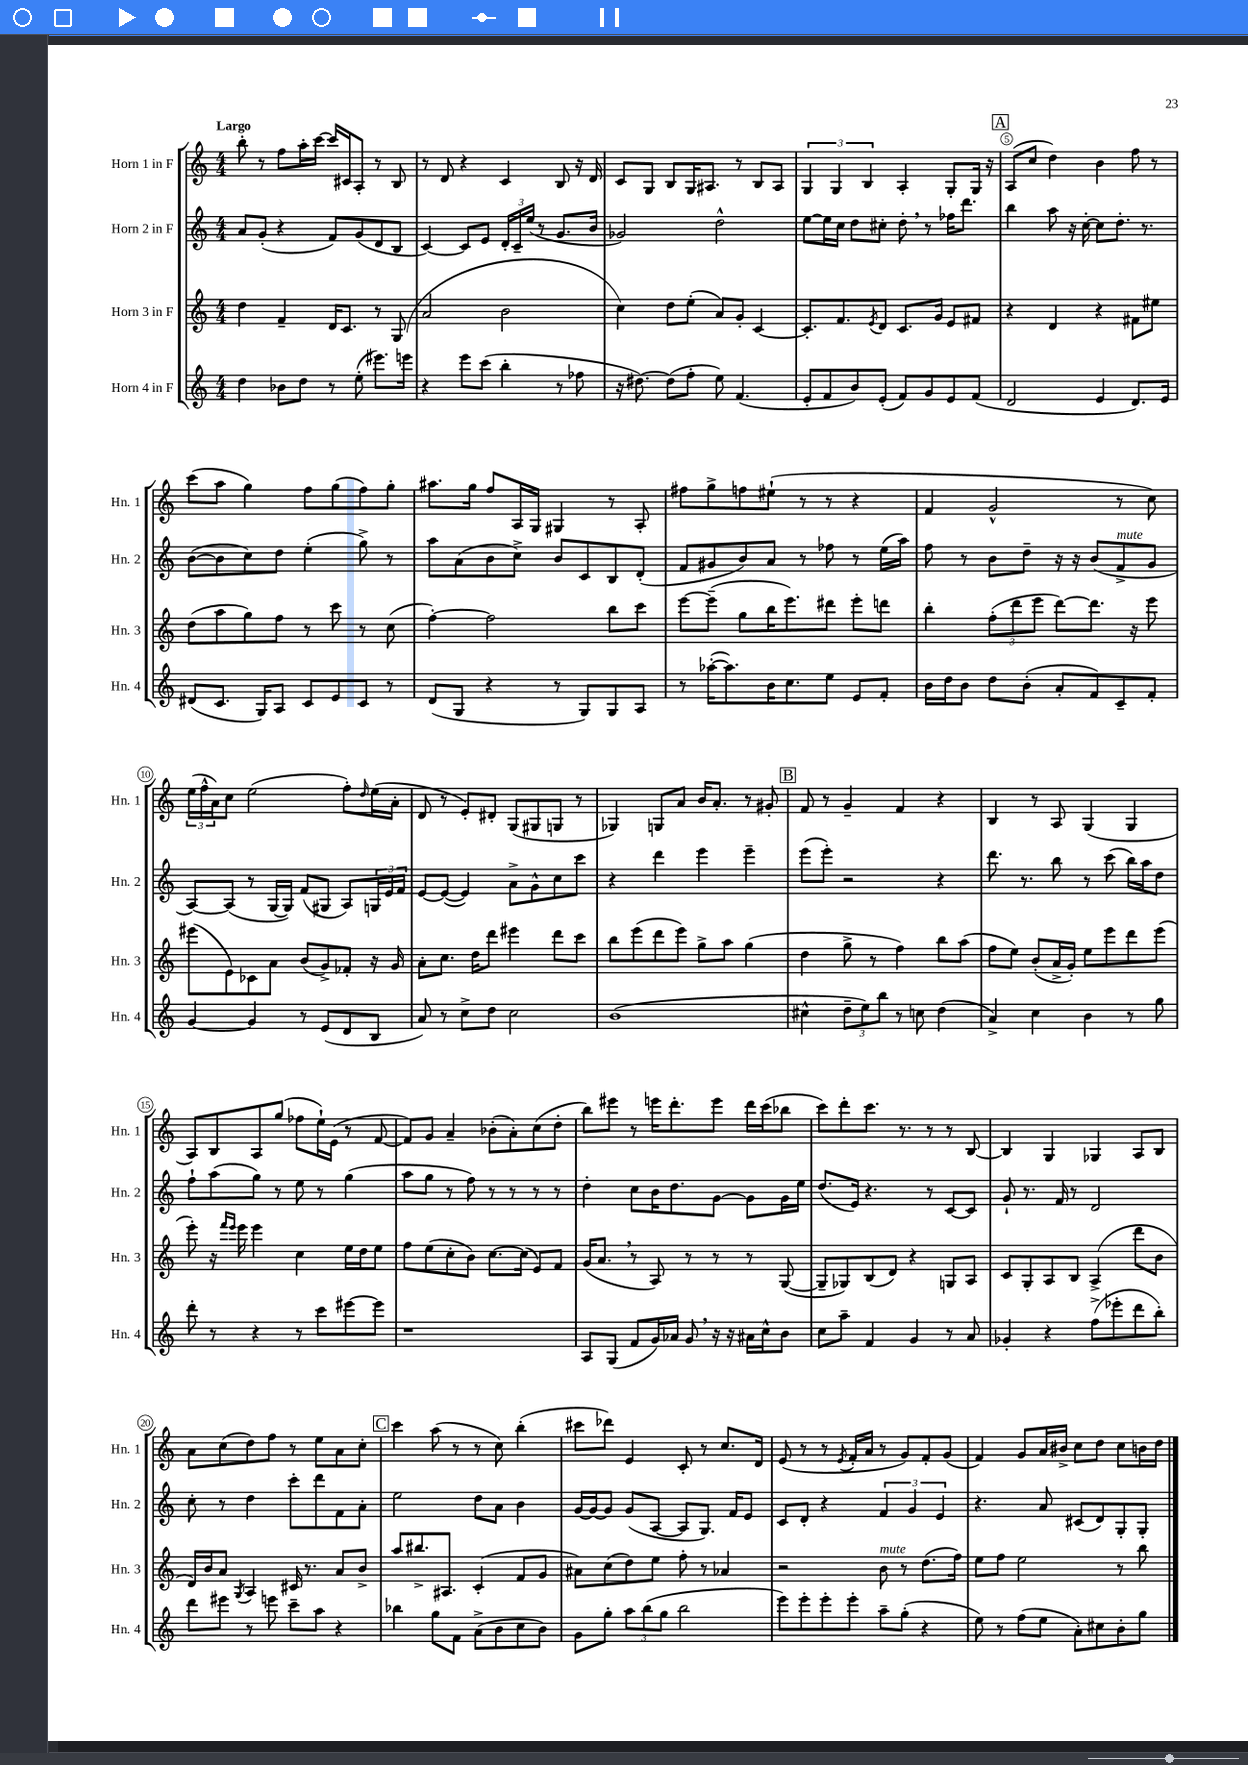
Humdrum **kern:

**kern	**kern	**kern	**kern
*staff4	*staff3	*staff2	*staff1
*clefG2	*clefG2	*clefG2	*clefG2
*k[]	*k[]	*k[]	*k[]
*M4/4	*M4/4	*M4/4	*M4/4
4dd	4dd	8a	8bb'
.	.	(8g'	8r
8b-	4f~	4r	8ff
8dd	.	.	16aa'
.	.	.	[16ccc
8r	16d	8f)	16ccc]
.	8.c	.	16c#
(8ee'	.	(8g	8A'
8.eee#)	8r	8d	8r
.	(8G	8B	8B
16eee	.	.	.
=	=	=	=
4r	2a	[4c)	8r
.	.	.	8d
8eee	.	8c]	4r
(8ccc	.	8e	.
4bb'	2b	24d'	4c
.	.	24c~	.
.	.	(24ee	.
.	.	8r	.
8r	.	8.g	8B
8ff-	.	.	16r
.	.	16b	16d
=	=	=	=
16r	4cc)	2g-)	8c
[8.dd#)	.	.	.
.	.	.	8G
(8dd#]	8dd	.	8B
8ff'	(8ee'	.	16G
.	.	.	8.A#
8ee)	8a)	2dd^^	.
(4.f	8g'	.	8r
.	[4c	.	8B
.	.	.	8A#
=	=	=	=
8e'	8.c']	[8ee	6G
8f	.	16ee]	.
.	.	.	6G
.	8.f	16cc	.
8b)	.	8dd	.
.	.	.	6B
.	8qe	.	.
(8e'	8d	8cc#'	.
8f)	8.c	8dd'	4A'
8g	.	8r	.
.	16g	.	.
8e	8e	16ff-	8G'
.	.	8.ddd	.
(8f	8f#	.	16G
.	.	.	16r
=	=	=	=
2d	4r	4bb	(8A
.	.	.	8cc
.	4d	8aa	4dd)
.	.	16r	.
.	.	[16cc'	.
4e	4r	8cc]	4b
.	.	8.dd'	.
8.d)	8f#	.	8ff
.	.	8.r	.
.	8ee#	.	8r
16e	.	.	.
=	=	=	=
(8d#	(8dd	([8b	(8ccc
8.c	8aa	8b]	8aa
.	8gg)	8cc)	4gg)
16G)	.	.	.
8A	8ff	8dd	.
8c	8r	(4ee'	8ff
8e	8ccc	.	(8gg
8c	8r	8gg^)	8ff)
8r	(8cc	8r	8gg'
=	=	=	=
(8d	[4ff')	8aa	8.aa#
8G	.	(8a	.
.	.	.	16gg
4r	2ff]	8b	8ff
.	.	8cc^)	16A
.	.	.	16G
8r	.	8b	4G#
8G)	.	8c	.
8G	8bb	8B	8r
8A	8ccc	(8d'	8A'
=	=	=	=
8r	[8eee	8f	8ff#
([16aa-'	(8eee~]	8g#	8gg^
8.aa-])	.	.	.
.	8gg	8b)	8ff
16b	16bb	8a	(8ee#`
8.cc	8.eee)	.	.
.	.	8r	8r
8ee	8ddd#	8ff-	8r
8e	8eee'	8r	4r
8f'	8ddd	(16ee	.
.	.	16aa)	.
=	=	=	=
16b	4bb'	8ff	4f
16dd	.	.	.
8b	.	8r	.
8dd	(12ff'	8b	2g^^
.	12ddd	.	.
(8b'	.	8dd~	.
.	12eee	.	.
8a'	[8ddd)	16r	.
.	.	16r	.
8f)	8.ddd]	(8b	.
8c~	.	8f^	8r
.	16r	.	.
8f'	8eee	8g	8cc)
=	=	=	=
[4g	(8eee#	[8A)	(24ee
.	.	.	24ff^^
.	.	.	24a)
.	8e)	(8A]	8cc
4g]	8c-	8r	(2ee
.	8a	[16G	.
.	.	16G])	.
8r	(8b	(8f	.
(8e	8g^)	8G#	.
8d	8f-'	8A)	8ff')
.	.	.	16qqdd
8B	16r	24G	(16ee
.	.	24e	.
.	16g	.	16a'
.	.	24f	.
=	=	=	=
8a)	8a'	[8e	8d
8r	8.cc	(8e_	8r
8cc^	.	4e])	8e')
.	16dd	.	.
8dd	8ddd	.	8d#'
2cc	4eee#	8a^	(8G
.	.	8g^^	8G#
.	8ddd	8cc	8G
.	8ccc	8ccc	8r
=	=	=	=
(1b	8bb	4r	4G-)
.	(8eee	.	.
.	8ddd	4ddd	8G
.	8eee)	.	8a
.	8gg^	4eee	16b
.	.	.	8.a'
.	8aa	.	.
.	(4gg	4eee~	8r
.	.	.	8g#'
=	=	=	=
4cc#^^	4dd	(8eee	8f
.	.	8eee')	8r
12dd~	8gg^	2r	4g~
12ee)	.	.	.
.	8r	.	.
12bb	.	.	.
8r	4ff)	.	4f
8cc	.	.	.
(4dd	8bb	4r	4r
.	(8aa	.	.
=	=	=	=
4a^)	8ff	8.ddd	4B
.	8ee)	.	.
.	.	8.r	.
4cc	(8b'	.	8r
.	16a^	8bb	8A
.	16g')	.	.
4b	8ee	8r	(4G
.	8eee	(8ccc	.
8r	8ddd	16bb)	4G
.	.	16aa	.
8gg	(8eee	8dd	.
=	=	=	=
8ddd'	8eee')	8ff`	8A)
8r	16r	(8aa	8B
.	16qqfff	.	.
.	16qqeee	.	.
.	16eee	.	.
4r	4eee	8gg)	8A
.	.	8r	(8gg
8r	4cc	8ee	8ff-
8ccc	.	8r	16ee`)
.	.	.	(16e
[8eee#	16ee	(4gg	8r
.	16dd	.	.
8eee#]	8ee	.	[8f
=	=	=	=
1r	8ff	8aa	8f])
.	(8ee	8gg	8g
.	8cc'	8r	4a~
.	8b)	8ff)	.
.	[8.cc	8r	(8b-'
.	.	8r	8a')
.	(16cc]	.	.
.	8e)	8r	(8cc
.	8f	8r	8dd'
=	=	=	=
8A	(16g	4dd'	8bb)
.	8.a	.	.
(8G	.	.	8eee#
8f	8r	8cc	8r
16g)	8A)	16b	16eee
16a-	.	8.dd	8.ddd'
8g	8r	.	.
16r	8r	[8g	8eee
16r	.	.	.
16a#	8r	8g]	16ddd
16cc^^	.	.	(16ccc
8b	([8G	16g	8bb-
.	.	16ee	.
=	=	=	=
8cc	8G~]	(8.dd	8ccc)
8aa~	8G-)	.	8ddd'
.	.	16e)	.
4f	(8B	4.r	8.ccc
.	8d)	.	.
.	.	.	8.r
4g	4r	.	.
.	.	8r	8r
8r	8G	[8c	8r
8a	8A	8c]	[8B
=	=	=	=
4g-'	8c	8g`	4B]
.	8G'	8.r	.
4r	8A	.	4G
.	.	16f	.
.	8B	8r	.
(8ff^	(4A^	2d	4G-
8eee-'	.	.	.
8ddd	8ddd	.	8A
8bb')	8b	.	8B
=	=	=	=
8ddd	16d)	8cc'	8a
.	16b	.	.
8eee#	8a	8r	(8cc
.	8qG	.	.
8r	4A	4dd	8dd)
8eee	.	.	8ff
8ccc~	16c#	8ccc'	8r
.	8.r	.	.
8aa	.	8ddd	8ee
4r	8a	8f	8a
.	8b^	8a'	8cc'
=	=	=	=
4bb-	8aa	2ee	4ccc
.	8.bb#^	.	.
8gg	.	.	(8aa
.	8.A#	.	.
8f	.	.	8r
(8a^	(4c'	8dd	8r
8b	.	8a	8cc)
8cc	8f	4b	(4bb'
8b)	8g	.	.
=	=	=	=
8g	8a#)	[16g	8ccc#
.	.	16g_	.
8gg'	(8cc	8g]	8ddd-)
12aa	8dd)	(8g	4e
(12bb	.	.	.
.	8ee	[8A	.
12gg	.	.	.
2bb	8ff'	8A]	8c'
.	8r	8.G)	8r
.	4a-	.	8.cc
.	.	16f	.
.	.	8e	.
.	.	.	16d
=	=	=	=
8eee)	2r	8c	(8e
8eee'	.	8d'	8r
8eee'	.	4r	8r
.	.	.	8qe
8eee'	.	.	16f'
.	.	.	16a
8aa~	8b	6f	8r
(8gg'	8r	.	8g)
.	.	6g	.
4r	(8.dd	.	8f'
.	.	6e	.
.	.	.	(8g
.	16ff)	.	.
=	=	=	=
8ee)	8ee	4.r	4f)
8r	8ff	.	.
(8ff	2ee	.	8g
8ee	.	8a	16a
.	.	.	16b#^
8a')	.	(8c#	8cc
8cc#	.	8d)	8dd
8b'	8r	8G'	8cc
8gg	8bb	8G'	16b
.	.	.	16dd
==	==	==	==
*-	*-	*-	*-
